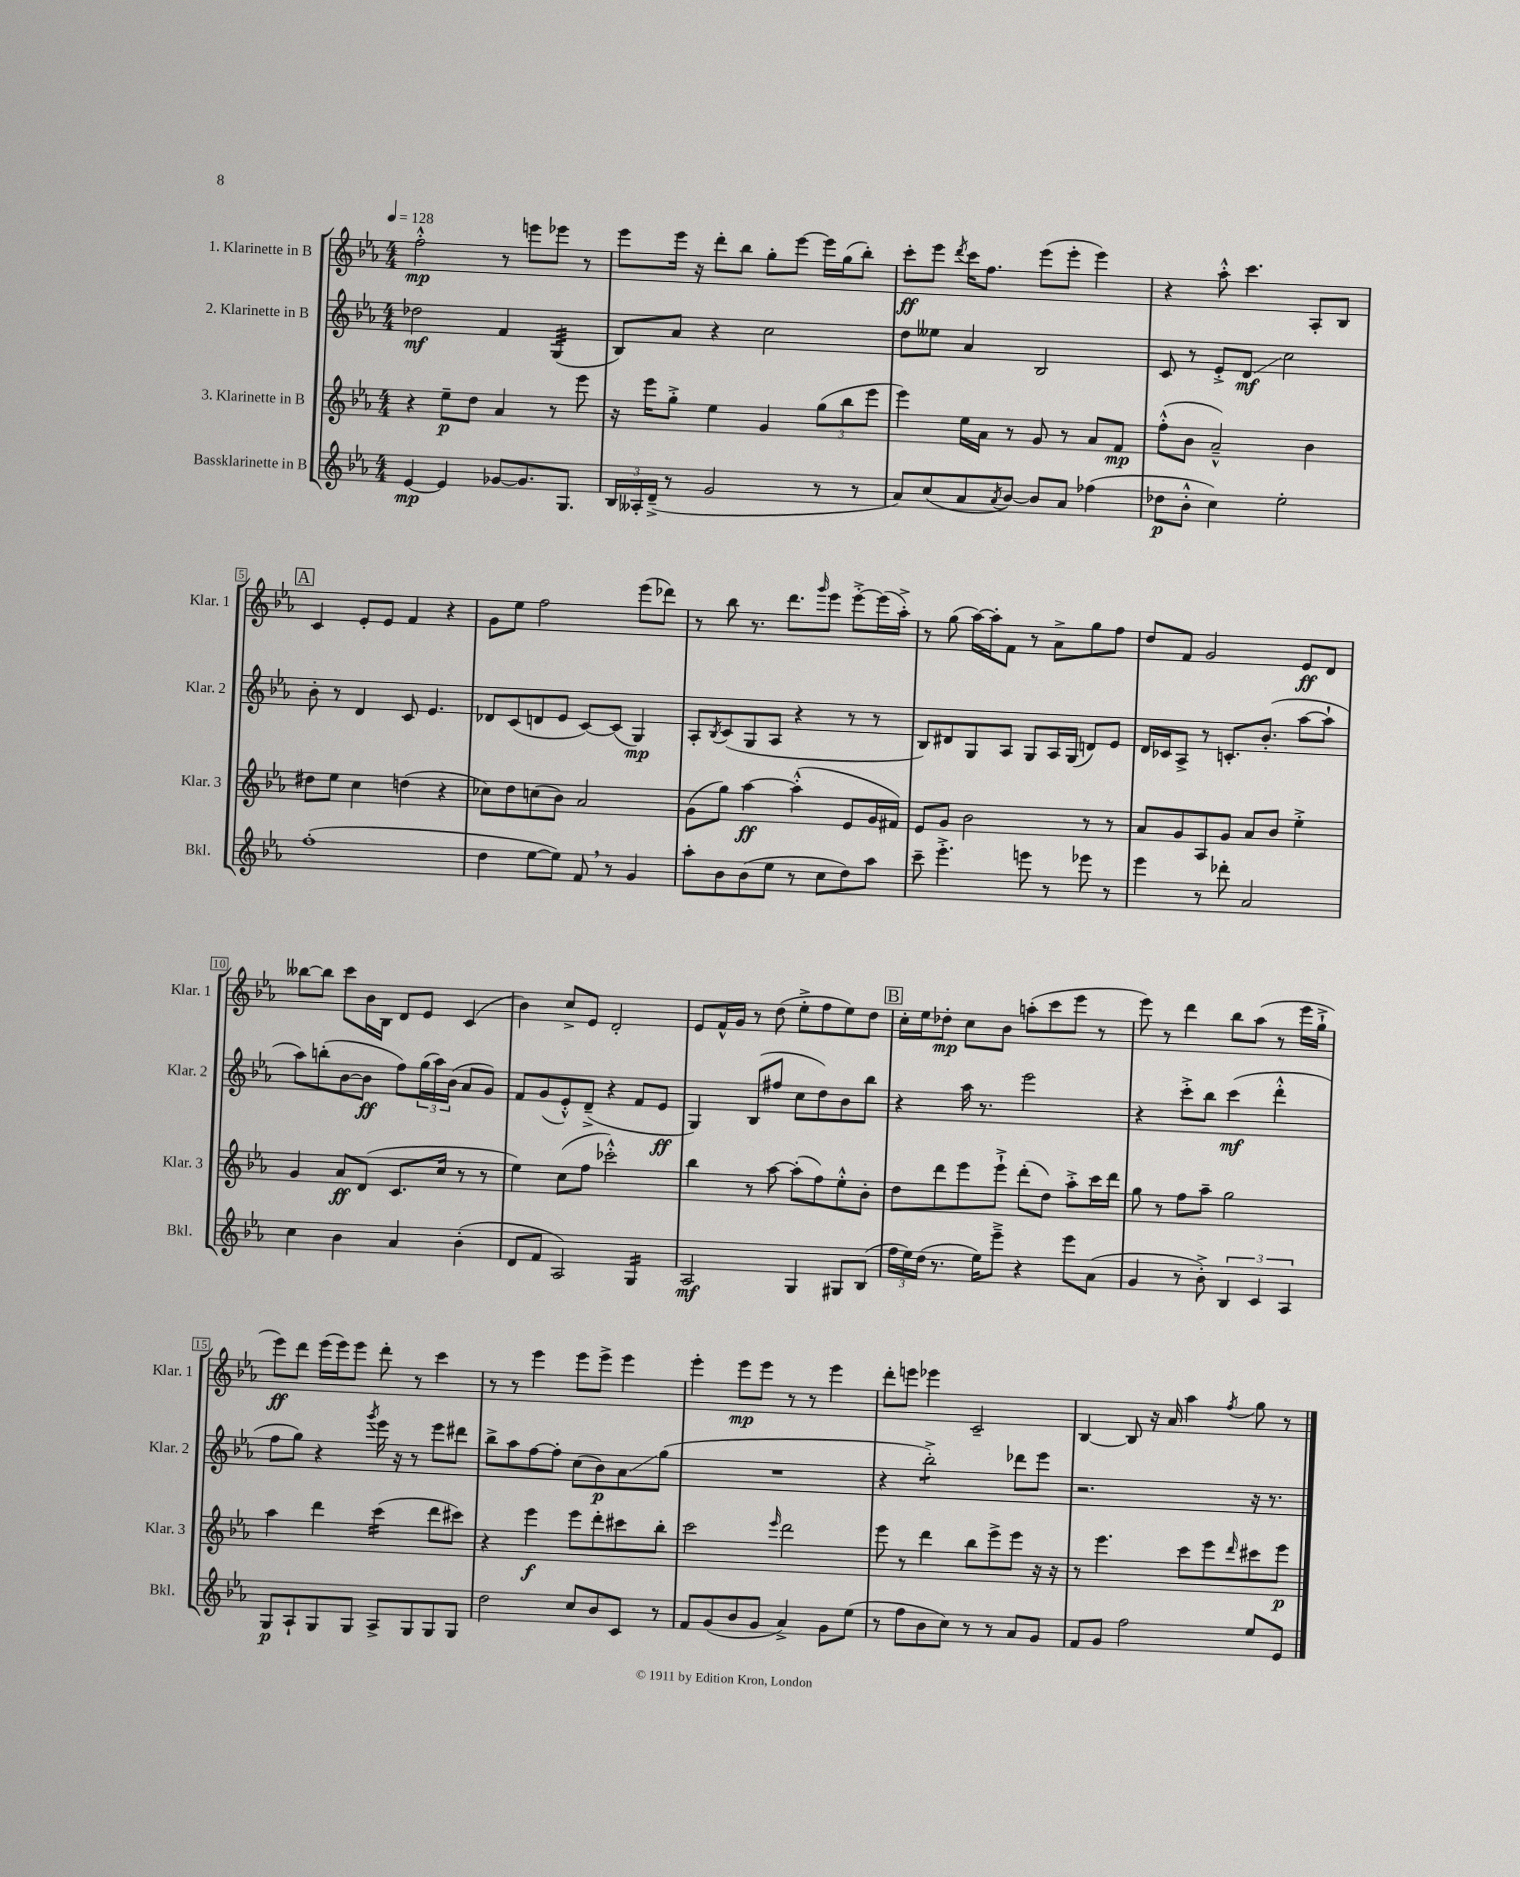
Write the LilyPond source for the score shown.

<<
\new StaffGroup <<
\new Staff = "s0" \with { instrumentName = "1. Klarinette in B" shortInstrumentName = "Klar. 1" } {
    \clef treble \key ees \major \numericTimeSignature \time 4/4 \tempo 4 = 128
    f''2-.-^\mp r8 e'''8 ees'''8 r8 |
    ees'''8 ees'''16 r16 d'''8-. bes''8 g''8-. ees'''8~ ees'''16 g''16( bes''8-.) |
    c'''8-.\ff ees'''8 \acciaccatura { d'''8 } c'''16 f''8. ees'''8( ees'''8-. ees'''4) |
    r4 aes''8-.-^ c'''4. aes8-. bes8 |
    \mark \markup { \box "A" } c'4 ees'8-. ees'8 f'4 r4 |
    g'8 ees''8 f''2 ees'''8( des'''8) |
    r8 bes''8 r8. d'''8. \grace { g'''16 } ees'''8 ees'''8~-.-> ees'''16( aes''16-.->) |
    r8 g''8( aes''16~) aes''16-. f'8 r8 aes'8-> g''8 f''8 |
    d''8 f'8 g'2 ees'8\ff d'8 |
    beses''8~ beses''8 c'''8 bes'16 bes16 d'8 ees'8 c'4( |
    bes'4) c''8-> ees'8 d'2-. |
    ees'8 f'16-^ g'16 r8 d''8( ees''8-.-> f''8 ees''8) d''8 |
    \mark \markup { \box "B" } c''16-. ees''16 des''8-.\mp c''8 bes'8 a''8-.( c'''8 ees'''8 r8 |
    ees'''8) r8 d'''4 bes''8 aes''8( r8 ees'''16 g''16-!-> |
    ees'''8\ff) d'''8 ees'''16( ees'''16) ees'''8 d'''8-. r8 c'''4 |
    r8 r8 ees'''4 ees'''8 ees'''8-> ees'''4 |
    ees'''4-. ees'''8\mp ees'''8 r8 r8 ees'''4 |
    d'''8-. e'''8 ees'''4 c'2-- |
    bes4~ bes8 r16 aes'16 aes''4 \acciaccatura { f''8 } g''8 r8 \bar "|." |
}
\new Staff = "s1" \with { instrumentName = "2. Klarinette in B" shortInstrumentName = "Klar. 2" } {
    \clef treble \key ees \major \numericTimeSignature \time 4/4
    des''2\mf f'4 g4:32( |
    bes8) aes'8 r4 c''2 |
    d''8 eeses''8 aes'4 bes2 |
    c'8 r8 ees'8-.-> d'8\glissando\mf c''2 |
    \mark \markup { \box "A" } bes'8-. r8 d'4 c'8 ees'4. |
    des'8 c'8( d'8 ees'8 c'8~) c'8( g4\mp) |
    aes8-. \acciaccatura { bes8 } c'8( g8 aes8 r4 r8 r8 |
    bes8) dis'8 g8 aes8 g8 aes16 g16( d'8) ees'8 |
    d'16 ces'16 aes8-> r8 c'8.-. bes'8.-.( aes''8~ aes''8-! |
    aes''8) b''8-.( bes'8~ bes'8\ff f''8) \tuplet 3/2 { g''16( aes''16) bes'16( } aes'8 g'8) |
    f'8 g'8( ees'8-.-^) d'8--->( r4 f'8 ees'8\ff |
    g4) bes8( fis''8 c''8 d''8) bes'8 bes''8 |
    \mark \markup { \box "B" } r4 aes''16 r8. ees'''2 |
    r4 c'''8-.-> bes''8 c'''4\mf( d'''4-.-^ |
    f''8 g''8) r4 \acciaccatura { g'''8 } ees'''16 r16 r8 ees'''8 dis'''8 |
    bes''8-> aes''8 f''8~ f''8-. c''8( bes'8\p) aes'8\glissando g''8( |
    R1 |
    r4 bes''2:8-.->) des'''8 ees'''8 |
    r2. r16 r8. \bar "|." |
}
\new Staff = "s2" \with { instrumentName = "3. Klarinette in B" shortInstrumentName = "Klar. 3" } {
    \clef treble \key ees \major \numericTimeSignature \time 4/4
    r4 ees''8--\p d''8 aes'4 r8 ees'''8 |
    r16 ees'''16 g''8-.-> ees''4 g'4 \tuplet 3/2 { g''8( bes''8 ees'''8 } |
    ees'''4) ees''16 aes'16 r8 g'8 r8 aes'8 f'8\mp |
    f''8-.-^( bes'8 aes'2---^) bes'4 |
    \mark \markup { \box "A" } dis''8 ees''8 c''4 d''4( r4 |
    ces''8) d''8 c''8( bes'8) aes'2 |
    g'8( g''8) aes''4~\ff aes''4-.-^( ees'8 g'16 fis'16) |
    ees'8 g'8 bes'2 r8 r8 |
    aes'8 g'8 aes8 g'8 aes'8 bes'8 ees''4-.-> |
    g'4 aes'8\ff d'8( c'8. c''16 r8 r8 |
    ees''4) c''8( f''8 ces'''2-.-^) |
    bes''4 r8 aes''8~ aes''8-.( f''8) ees''8-.-^ bes'8-. |
    \mark \markup { \box "B" } d''8 d'''8 ees'''8 ees'''8-!-> d'''8-.( d''8) aes''8-.-> c'''16 d'''16 |
    g''8 r8 f''8 aes''8-- g''2 |
    aes''4 d'''4 c'''4:16( d'''8 cis'''8) |
    r4 ees'''4\f ees'''8 d'''8-. cis'''8 bes''8-. |
    c'''2 \grace { ees'''16 } d'''2 |
    ees'''8 r8 d'''4 bes''8 ees'''8-> ees'''8 r16 r16 |
    r8 ees'''4. c'''8 ees'''8 \grace { d'''16 } cis'''8 ees'''8\p \bar "|." |
}
\new Staff = "s3" \with { instrumentName = "Bassklarinette in B" shortInstrumentName = "Bkl." } {
    \clef treble \key ees \major \numericTimeSignature \time 4/4
    ees'4~\mp ees'4 ges'8~ ges'8. g8. |
    \tuplet 3/2 { bes16 aeses16-. d'16--->( } r8 g'2 r8 r8 |
    aes'8) c''8( aes'8 \acciaccatura { aes'8 } bes'8~) bes'8 aes'8 fes''4( |
    des''8\p bes'8-.-^ c''4) ees''2-. |
    \mark \markup { \box "A" } f''1-.( |
    d''4 ees''8~ ees''8) f'8 \breathe r8 g'4 |
    aes''8-. bes'8 bes'8( ees''8 r8 c''8 d''8) aes''8 |
    c'''8-- ees'''4.-.-> e'''8 r8 ees'''8 r8 |
    ees'''4 r8 des'''8-. aes'2 |
    c''4 bes'4 aes'4 bes'4-.( |
    d'8 f'8 aes2) g4:16 |
    aes2\mf g4 gis8 bes8( |
    \mark \markup { \box "B" } \tuplet 3/2 { f''16 ees''16) d''16( } r8. ees''16) ees'''8---> r4 ees'''8 aes'8( |
    g'4 r8 bes'8-.->) \tuplet 3/2 { bes4 c'4 aes4 } |
    g8\p aes8-! g8 g8 aes8-> g8 g8 g8 |
    d''2 c''8 bes'8 c'8 r8 |
    f'8 g'8( bes'8 g'8 aes'4->) g'8 ees''8( |
    r8 f''8 bes'8 c''8) r8 r8 aes'8 g'8 |
    f'8 g'8 f''2 ees''8 ees'8 \bar "|." |
}
>>
>>
\layout { \context { \Score \override BarNumber.stencil = #(make-stencil-boxer 0.1 0.3 ly:text-interface::print) } }
